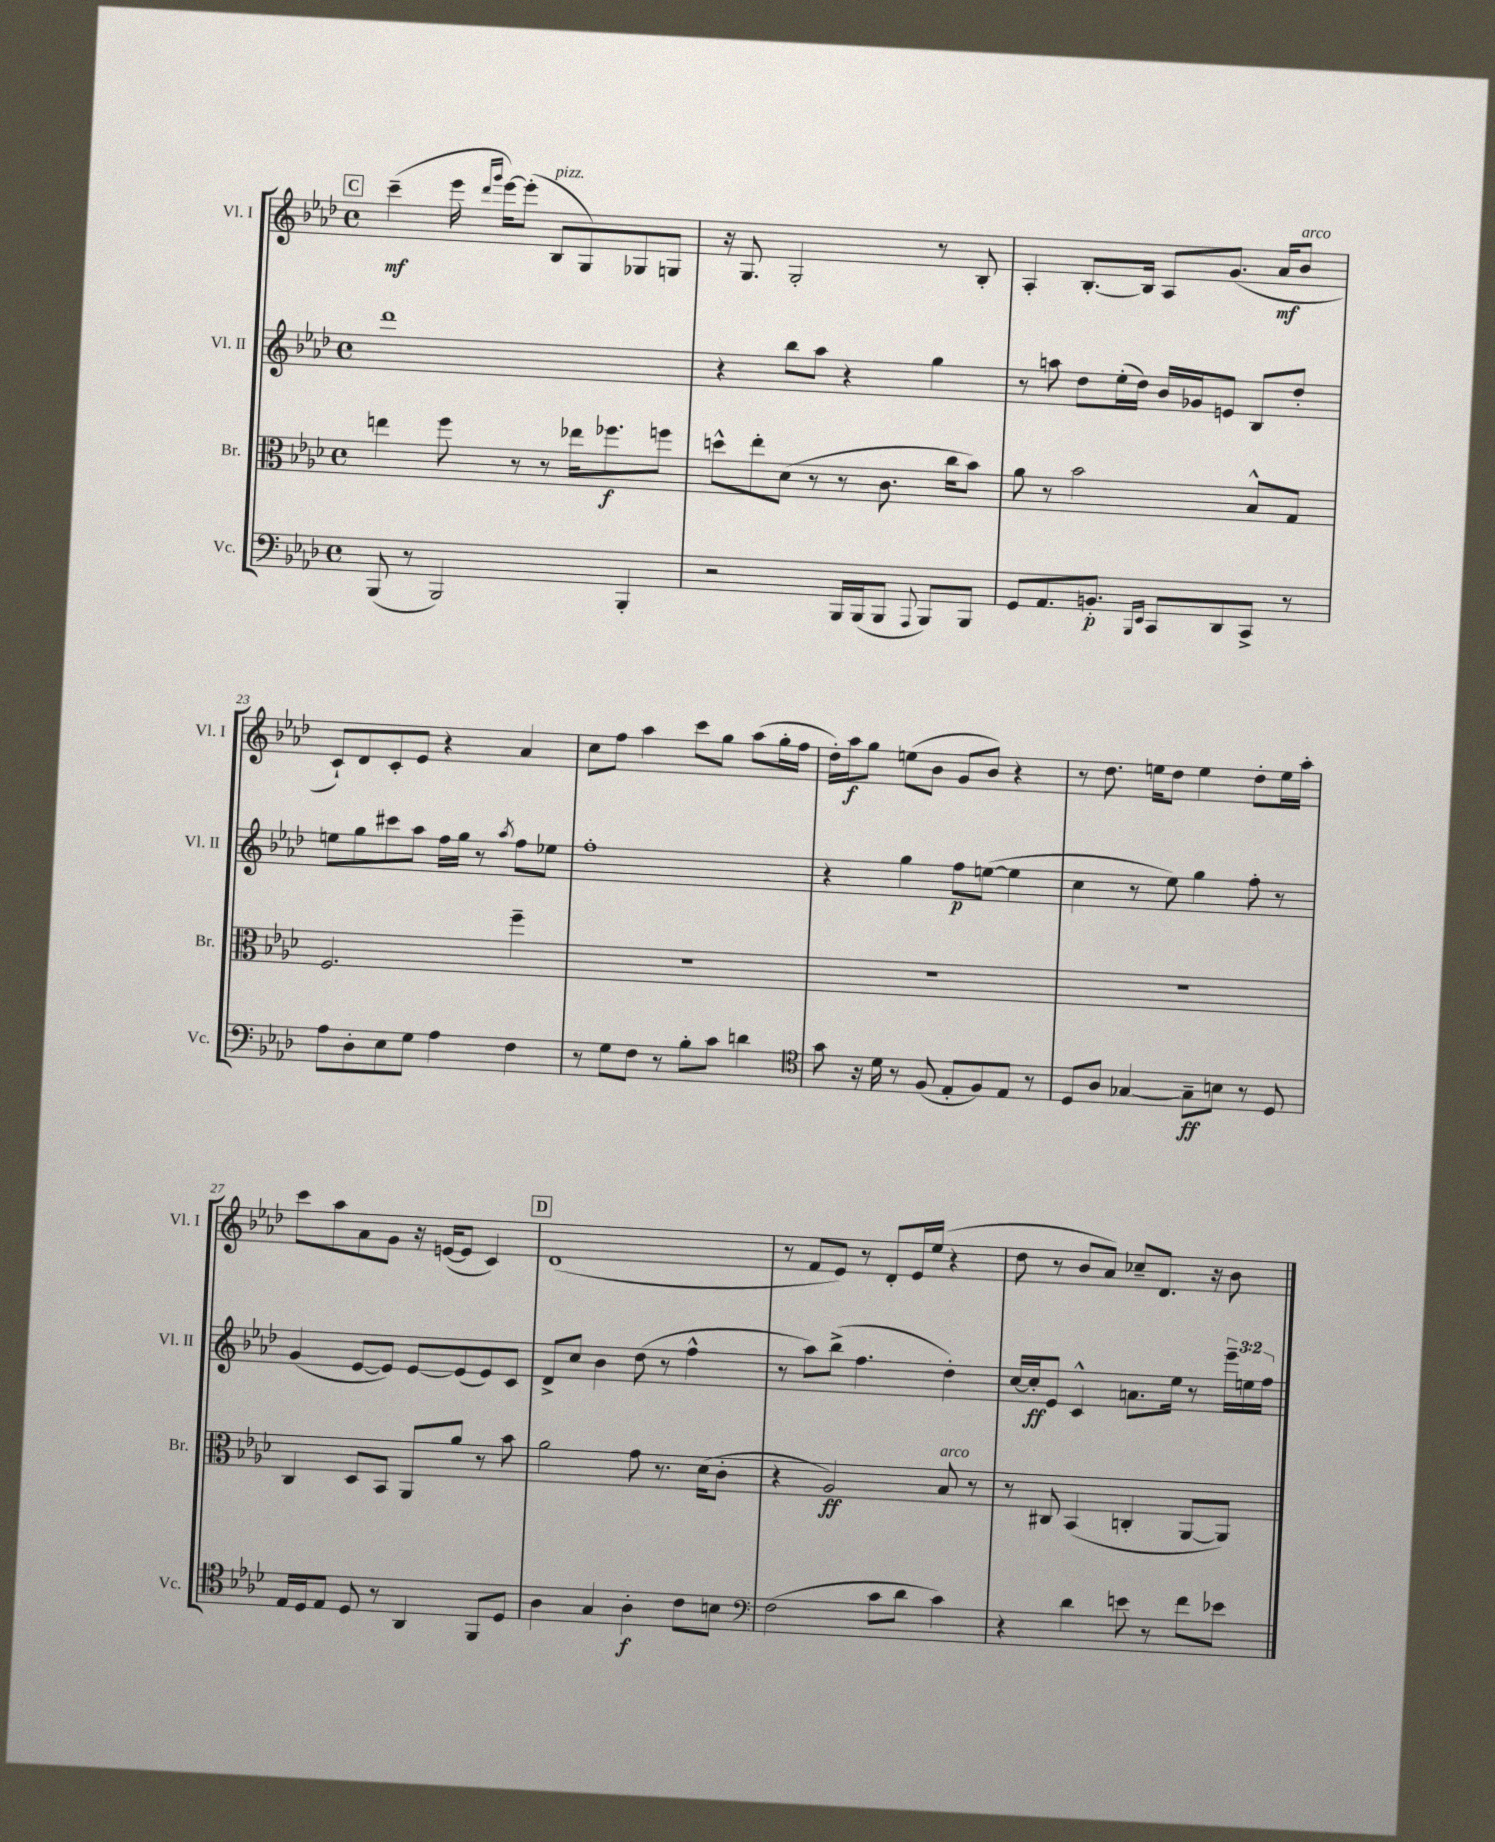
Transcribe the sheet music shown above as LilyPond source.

<<
\new StaffGroup <<
\new Staff = "s0" \with { instrumentName = "Vl. I" shortInstrumentName = "Vl. I" } {
    \clef treble \key aes \major \defaultTimeSignature \time 4/4
    \mark \markup { \box "C" } c'''4--\mf( ees'''16 \grace { des'''16 g'''16 } ees'''16~) ees'''8-.( bes8^\markup { \italic "pizz." } g8) ges8 g8 |
    r16 g8. g2-. r8 bes8-. |
    aes4-. bes8.~-. bes16 aes8 g'8.( aes'16\mf bes'8^\markup { \italic "arco" } |
    c'8-!) des'8 c'8-. ees'8 r4 aes'4 |
    c''8 f''8 aes''4 c'''8 g''8 aes''8( g''16-. f''16 |
    des''16-.) aes''16\f g''8 e''8( bes'8 g'8 bes'8) r4 |
    r8 des''8. e''16 des''8 e''4 des''8-. e''16 aes''16-. |
    c'''8 aes''8 aes'8 g'8 r16 e'16~( e'8 c'4) |
    \mark \markup { \box "D" } des'1( |
    r8 f'8 ees'8) r8 des'8-. ees'16 ees''16( r4 |
    des''8 r8 bes'8 aes'8) ces''8-- des'8. r16 bes'8 \bar "|." |
}
\new Staff = "s1" \with { instrumentName = "Vl. II" shortInstrumentName = "Vl. II" } {
    \clef treble \key aes \major \defaultTimeSignature \time 4/4 \override Staff.TupletNumber.text = #tuplet-number::calc-fraction-text
    \mark \markup { \box "C" } des'''1 |
    r4 bes''8 aes''8 r4 g''4 |
    r8 a''8 des''8 ees''16-.( des''16) bes'16 ges'16 e'8 bes8 des''8-. |
    e''8 g''8 cis'''8 aes''8 f''16 g''16 r8 \acciaccatura { aes''8 } f''8 ees''8 |
    f''1-. |
    r4 g''4 f''8\p e''8~( e''4 |
    c''4 r8 ees''8) g''4 f''8-. r8 |
    g'4( ees'8~ ees'8) ees'8~ ees'8( ees'8) c'8 |
    \mark \markup { \box "D" } des'8-> c''8 bes'4 des''8( r8 f''4-^ |
    r8 aes''8) bes''8->( f''4. des''4-.) |
    c''16~ c''16-.\ff ees'8 c'4-^ a'8. ees''16 r8 \tuplet 3/2 { ees'''16-- e''16 f''16 } \bar "|." |
}
\new Staff = "s2" \with { instrumentName = "Br." shortInstrumentName = "Br." } {
    \clef alto \key aes \major \defaultTimeSignature \time 4/4
    \mark \markup { \box "C" } e''4 f''8 r8 r8 ees''16 fes''8.\f f''8 |
    d''8-^ ees''8-. des'8( r8 r8 c'8. c''16 bes'8) |
    aes'8 r8 bes'2 bes8-^ g8 |
    f2. f''4-- |
    R1 |
    R1 |
    R1 |
    c4 des8 bes,8 aes,8 aes'8 r8 bes'8 |
    \mark \markup { \box "D" } aes'2 g'8 r8. des'16( c'8-. |
    r4 aes2\ff) bes8^\markup { \italic "arco" } r8 |
    r8 cis8 bes,4( c4-. aes,8~ aes,8) \bar "|." |
}
\new Staff = "s3" \with { instrumentName = "Vc." shortInstrumentName = "Vc." } {
    \clef bass \key aes \major \defaultTimeSignature \time 4/4
    \mark \markup { \box "C" } bes,,8( r8 bes,,2) bes,,4-. |
    r2 bes,,16 bes,,16( bes,,8 \appoggiatura { aes,,8 } bes,,8) bes,,8 |
    g,8 aes,8. b,8.-.\p \grace { bes,,16 ees,16 } c,8 des,8 c,8-> r8 |
    aes8 des8-. ees8 g8 aes4 f4 |
    r8 g8 f8 r8 bes8-. c'8 d'4 |
    \clef tenor g'8 r16 des'16 r8 f8( ees8-. f8) ees8 r8 |
    des8 aes8 ges4~ ges8--\ff b8 r8 des8 |
    ees16 des16 ees8 des8 r8 aes,4 f,8 des8 |
    \mark \markup { \box "D" } aes4 g4 aes4-.\f c'8 b8 |
    \clef bass f2( c'8 des'8 c'4) |
    r4 des'4 e'8 r8 f'8 ees'8 \bar "|." |
}
>>
>>
\layout { \context { \Score currentBarNumber = #20 } }
